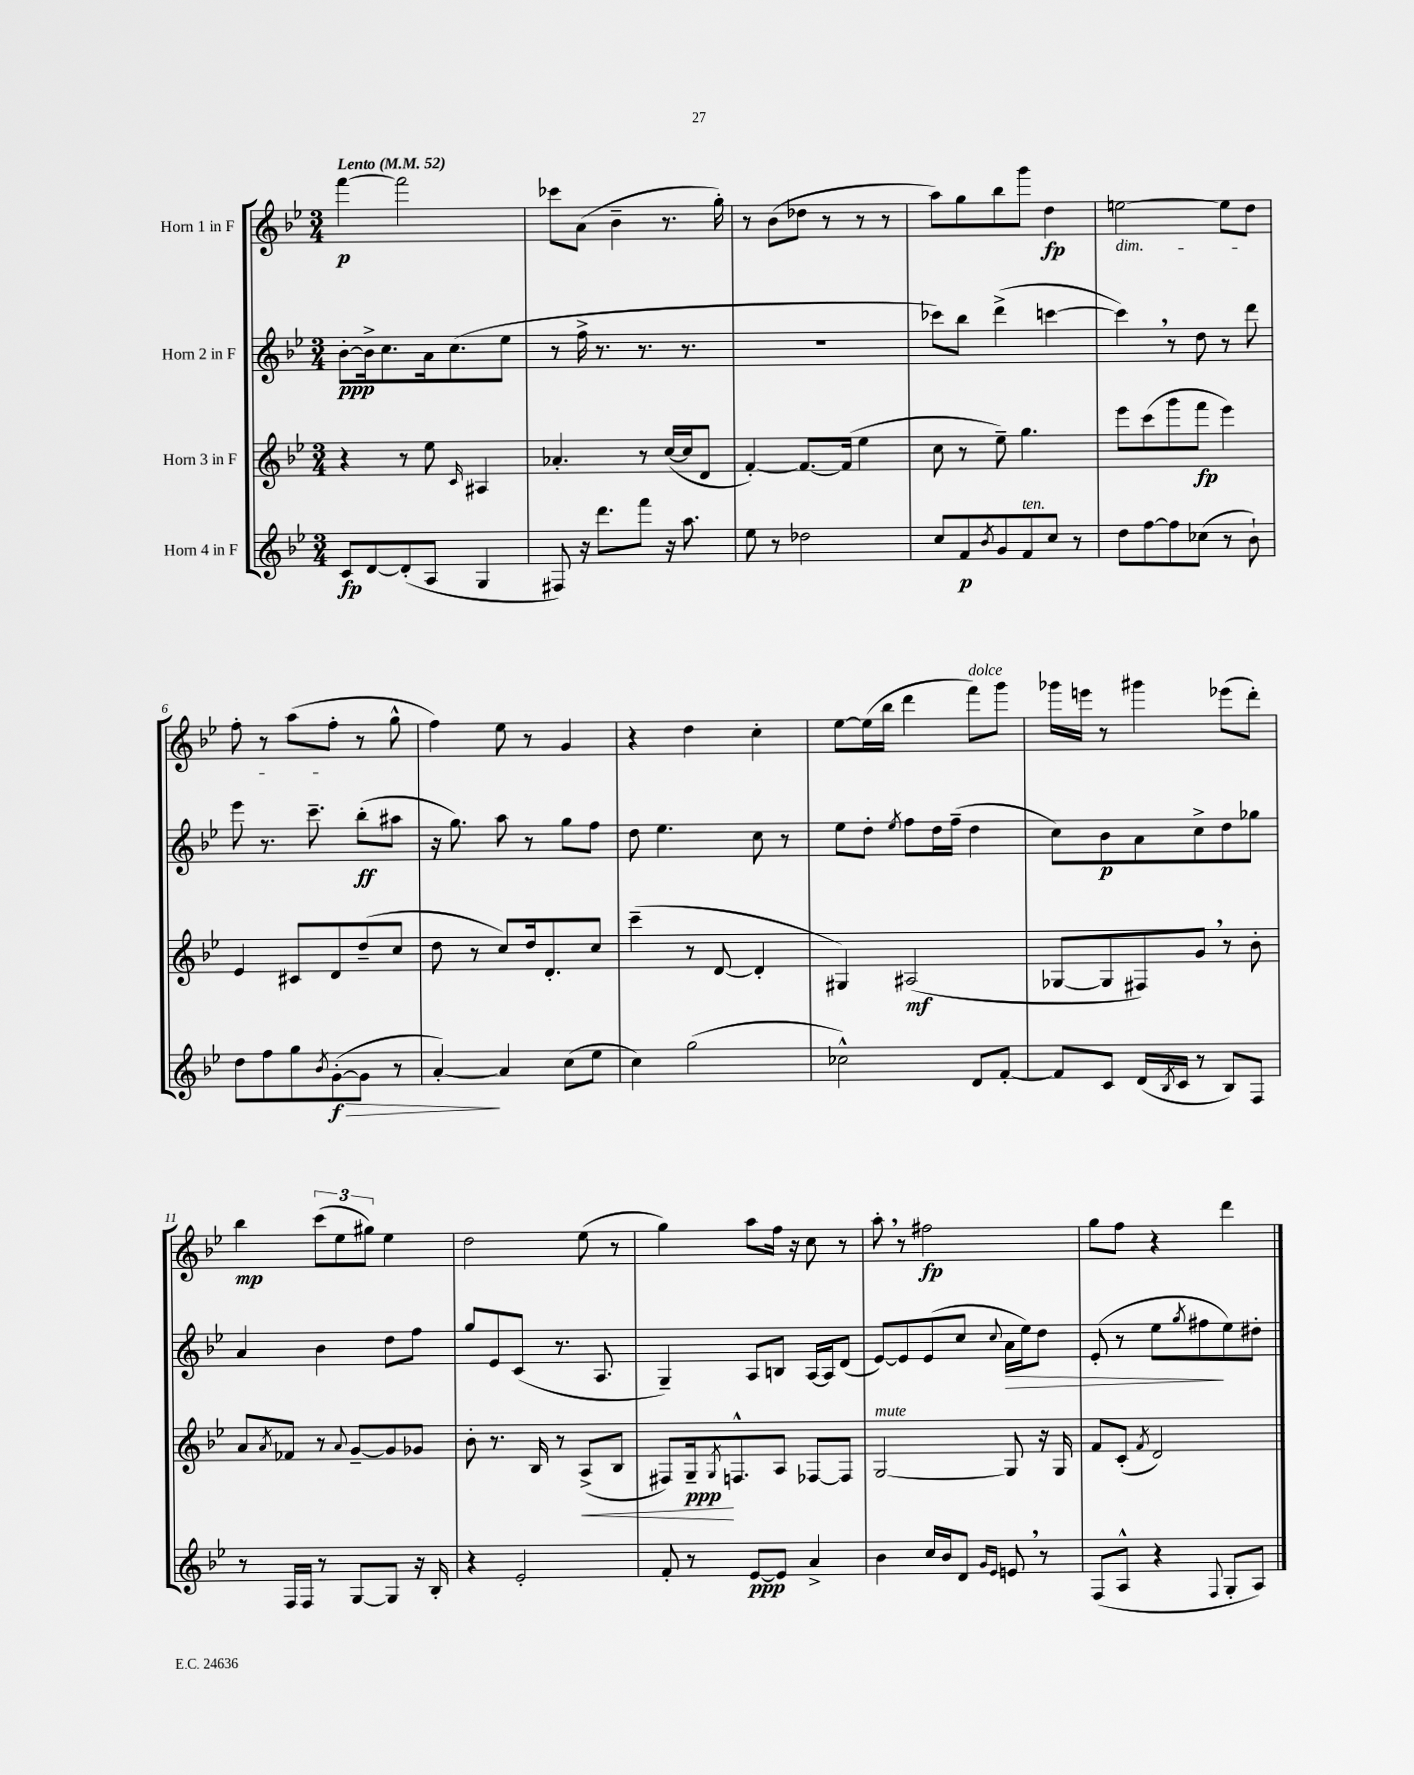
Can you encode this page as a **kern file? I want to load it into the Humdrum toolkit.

**kern	**dynam	**kern	**dynam	**kern	**dynam	**kern	**dynam
*part4	*part4	*part3	*part3	*part2	*part2	*part1	*part1
*staff4	*staff4	*staff3	*staff3	*staff2	*staff2	*staff1	*staff1
*I"Horn 4 in F	*	*I"Horn 3 in F	*	*I"Horn 2 in F	*	*I"Horn 1 in F	*
*clefG2	*	*clefG2	*	*clefG2	*	*clefG2	*
*k[b-e-]	*	*k[b-e-]	*	*k[b-e-]	*	*k[b-e-]	*
*M3/4	*	*M3/4	*	*M3/4	*	*M3/4	*
*MM52	*	*MM52	*	*MM52	*	*MM52	*
=1	=1	=1	=1	=1	=1	=1	=1
!	!	!	!	!	!	!LO:TX:a:B:t=Lento	!
8c/L	fp	4r	.	[8b-'\L	ppp	[4fff\	p
[8d/	.	.	.	16b-^\k]	.	.	.
.	.	.	.	8.cc\	.	.	.
(8d'/]	.	8r	.	.	.	2fff\]	.
8A/J	.	8ee-\	.	16a\k	.	.	.
.	.	.	.	(8.cc\	.	.	.
.	.	16qqc/	.	.	.	.	.
4G/	.	4A#X/	.	.	.	.	.
.	.	.	.	8ee-\J	.	.	.
=2	=2	=2	=2	=2	=2	=2	=2
8F#X/)	.	4.a-X'/	.	8r	.	8ccc-X\L	.
16r	.	.	.	16ff^\	.	(8a\J	.
8.ddd\L	.	.	.	8.r	.	.	.
.	.	.	.	.	.	4b-~\	.
8fff\J	.	8r	.	8.r	.	.	.
16r	.	([16cc/LL	.	.	.	8.r	.
8.aa\	.	16cc/J]	.	8.r	.	.	.
.	.	8d/J	.	.	.	.	.
.	.	.	.	.	.	16gg'\)	.
=3	=3	=3	=3	=3	=3	=3	=3
8ee-\	.	[4f'/)	.	2.r	.	8r	.
8r	.	.	.	.	.	(8b-\L	.
2dd-X\	.	8.f/L_	.	.	.	8dd-X\J	.
.	.	.	.	.	.	8r	.
.	.	(16f/Jk]	.	.	.	.	.
.	.	4ee-\	.	.	.	8r	.
.	.	.	.	.	.	8r	.
=4	=4	=4	=4	=4	=4	=4	=4
8cc/L	.	8cc\	.	8ccc-X\L)	.	8aa\L)	.
8f/	p	8r	.	8bb-\J	.	8gg\	.
8qb-/	.	.	.	.	.	.	.
8g/	.	8ee-~\)	.	(4ddd^\	.	8bb-\	.
!LO:TX:a:i:t=ten.	!	!	!	!	!	!	!
8f/	.	4.gg\	.	.	.	8ggg\J	.
8cc/J	.	.	.	[4cccn\	.	4dd\	fp
8r	.	.	.	.	.	.	.
=5	=5	=5	=5	=5	=5	=5	=5
!	!	!	!	!	!	!LO:TX:b:i:t=dim.	!
8dd\L	.	8eee-\L	.	4ccc,\])	.	[2een\	.
[8ff\	.	(8ccc\	.	.	.	.	.
8ff\]	.	8ggg\	.	8r	.	.	.
(8cc-X\J	.	8fff\J	fp	8dd\	.	.	.
8r	.	4eee-\)	.	8r	.	8ee\L]	.
8b-`\)	.	.	.	8ddd\	.	8dd\J	.
!!LO:LB:g=z
=6	=6	=6	=6	=6	=6	=6	=6
8dd\L	.	4e-/	.	8eee-\	.	8ff'\	.
8ff\	.	.	.	8.r	.	8r	.
8gg\	.	8c#X/L	.	.	.	(8aa\L	.
.	.	.	.	8.ccc~\	.	.	.
8qb-/	.	.	.	.	.	.	.
!	!LO:HP:b	!	!	!	!	!	!
([8g'\	> f	8d/	.	.	.	8ff'\J	.
8g\J]	.	(8dd~/	.	(8bb-'\L	ff	8r	.
8r	.	8cc/J	.	8aa#X\J	.	8gg^^\	.
=7	=7	=7	=7	=7	=7	=7	=7
[4a'/)	.	8dd\	.	16r	.	4ff\)	.
.	.	.	.	8.gg\)	.	.	.
.	.	8r	.	.	.	.	.
4a/]	]	8cc/L)	.	8aa\	.	8ee-\	.
.	.	16dd/k	.	8r	.	8r	.
.	.	8.d'/	.	.	.	.	.
(8cc\L	.	.	.	8gg\L	.	4g/	.
8ee-\J	.	8cc/J	.	8ff\J	.	.	.
=8	=8	=8	=8	=8	=8	=8	=8
4cc\)	.	(4ccc~\	.	8dd\	.	4r	.
.	.	.	.	4.ee-\	.	.	.
(2gg\	.	8r	.	.	.	4dd\	.
.	.	[8d/	.	.	.	.	.
.	.	4d'/]	.	8cc\	.	4cc'\	.
.	.	.	.	8r	.	.	.
=9	=9	=9	=9	=9	=9	=9	=9
2cc-X^^\)	.	4G#X/)	.	8ee-\L	.	[8ee-\L	.
.	.	.	.	8dd'\J	.	(16ee-\L]	.
.	.	.	.	.	.	16bb-\JJ	.
.	.	.	.	8qee-/	.	.	.
.	.	(2A#X/	mf	8ff\L	.	4ddd\	.
.	.	.	.	16dd\L	.	.	.
.	.	.	.	(16ff~\JJ	.	.	.
!	!	!	!	!	!	!LO:TX:a:i:t=dolce	!
8d/L	.	.	.	4dd\	.	8fff\L)	.
[8f'/J	.	.	.	.	.	8ggg\J	.
=10	=10	=10	=10	=10	=10	=10	=10
8f/L]	.	[8G-X/L	.	8cc\L)	.	16ggg-X\LL	.
.	.	.	.	.	.	16eeen\JJ	.
8c/J	.	8G-/]	.	8b-\	p	8r	.
(16d/LL	.	8F#X/)	.	8a\	.	4ggg#X\	.
8qB-/	.	.	.	.	.	.	.
16c/JJ	.	.	.	.	.	.	.
8r	.	8g,/J	.	8cc^\	.	.	.
8B-/L)	.	8r	.	8dd\	.	(8eee-X\L	.
8F/J	.	8b-'\	.	8gg-X\J	.	8ddd'\J)	.
!!LO:LB:g=z
=11	=11	=11	=11	=11	=11	=11	=11
8r	.	8a/L	.	4a/	.	4bb-\	mp
.	.	8qa/	.	.	.	.	.
16F/LL	.	8f-X/J	.	.	.	.	.
16F/JJ	.	.	.	.	.	.	.
8r	.	8r	.	4b-\	.	(12ccc\L	.
.	.	.	.	.	.	12ee-\	.
.	.	8qqa/	.	.	.	.	.
[8G/L	.	[8g~/L	.	.	.	.	.
.	.	.	.	.	.	12gg#X\J)	.
8G/J]	.	8g/]	.	8dd\L	.	4ee-\	.
16r	.	8g-X/J	.	8ff\J	.	.	.
16B-'/	.	.	.	.	.	.	.
=12	=12	=12	=12	=12	=12	=12	=12
4r	.	8b-'\	.	8gg/L	.	2dd\	.
.	.	8.r	.	8e-/	.	.	.
2e-'/	.	.	.	(8c/J	.	.	.
.	.	16B-/	.	.	.	.	.
.	.	8r	.	8.r	.	.	.
!	!	!	!LO:HP:b	!	!	!	!
.	.	(8A^/L	<	.	.	(8ee-\	.
.	.	.	.	8.A/	.	.	.
.	.	8B-/J	.	.	.	8r	.
=13	=13	=13	=13	=13	=13	=13	=13
8f'/	.	8F#X/L)	.	4G~/)	.	4gg\)	.
8r	.	16G~/k	ppp	.	.	.	.
.	.	8qG/	.	.	.	.	.
.	.	8.Fn^^/	[	.	.	.	.
[8e-/L	ppp	.	.	8A/L	.	8aa\L	.
8e-/J]	.	8A/J	.	8Bn/J	.	16ff\Jk	.
.	.	.	.	.	.	16r	.
4a^/	.	[8F-X/L	.	[16A/LL	.	8cc\	.
.	.	.	.	16A/J]	.	.	.
.	.	8F-/J]	.	(8d/J	.	8r	.
=14	=14	=14	=14	=14	=14	=14	=14
!	!	!LO:TX:a:i:t=mute	!	!	!	!	!
4b-\	.	[2G/	.	[8e-/L)	.	8aa',\	.
.	.	.	.	8e-/]	.	8r	.
16cc/LL	.	.	.	(8e-/	.	2ff#X\	fp
16b-/J	.	.	.	.	.	.	.
8d/J	.	.	.	8cc/J	.	.	.
16qqg/LL	.	.	.	.	.	.	.
16qqe-/JJ	.	.	.	8qqcc/	.	.	.
!	!	!	!	!	!LO:HP:b	!	!
8en,/	.	8G/]	.	16a\LL	>	.	.
.	.	.	.	16ee-\J)	.	.	.
8r	.	16r	.	8dd\J	.	.	.
.	.	16G/	.	.	.	.	.
=15	=15	=15	=15	=15	=15	=15	=15
(8F/L	.	8f/L	.	(8e-'/	.	8gg\L	.
8A^^/J	.	(8c'/J	.	8r	.	8ff\J	.
.	.	8qf/	.	.	.	.	.
4r	.	2d/)	.	8ee-\L	.	4r	.
.	.	.	.	8qgg/	.	.	.
.	.	.	.	8ff#X\	.	.	.
8qqF/	.	.	.	.	.	.	.
8G'/L	.	.	.	8ee-\)	]	4ddd\	.
8A/J)	.	.	.	8dd#X'\J	.	.	.
==	==	==	==	==	==	==	==
*-	*-	*-	*-	*-	*-	*-	*-
